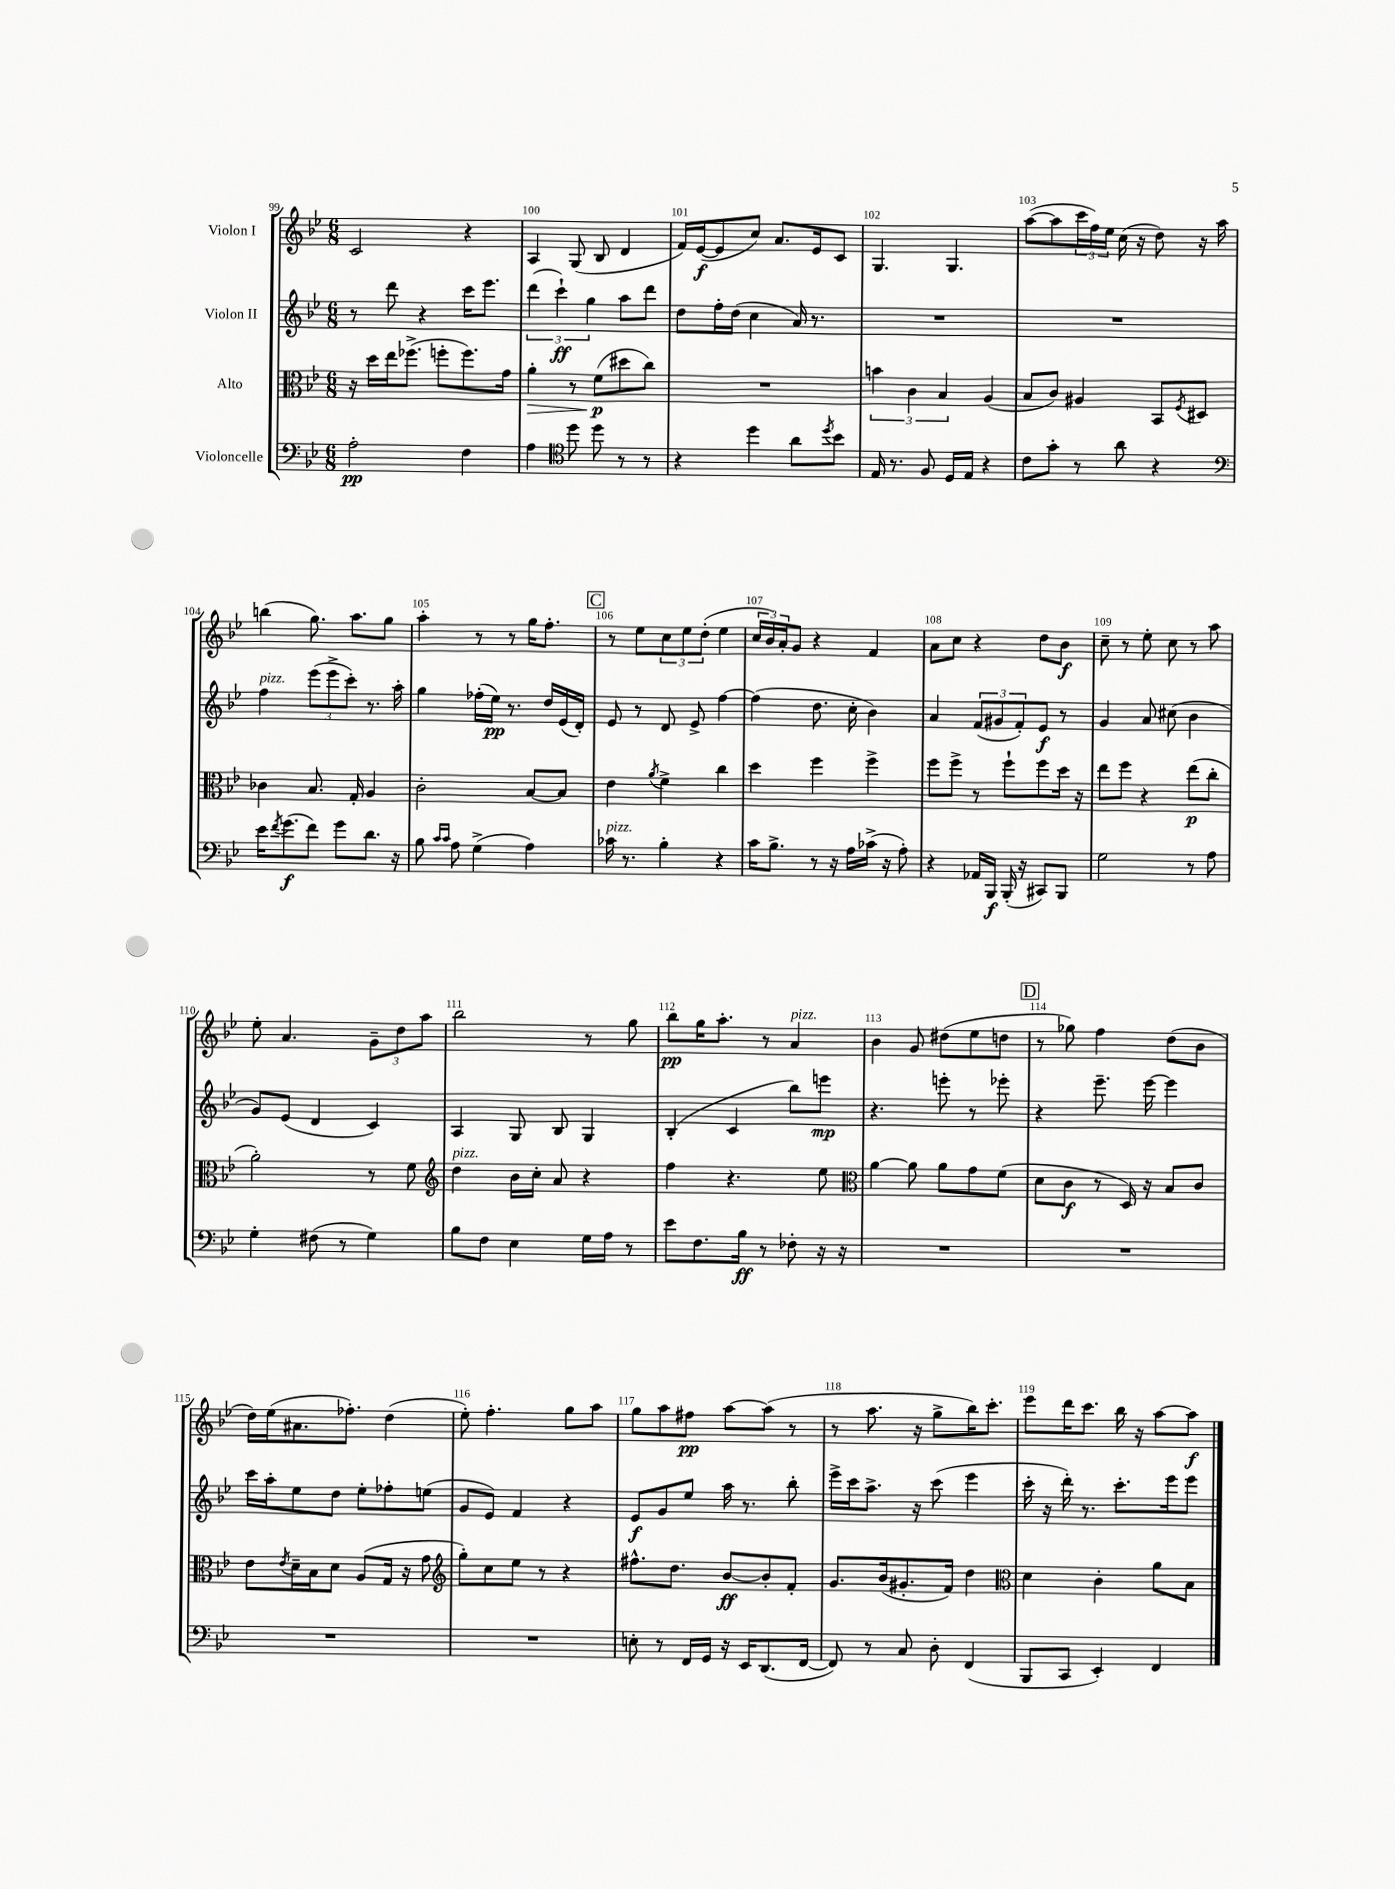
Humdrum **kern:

**kern	**kern	**kern	**kern
*staff4	*staff3	*staff2	*staff1
*clefF4	*clefC3	*clefG2	*clefG2
*k[b-e-]	*k[b-e-]	*k[b-e-]	*k[b-e-]
*M6/8	*M6/8	*M6/8	*M6/8
2A'\	16r	8r	2c/
.	16dd\LL	.	.
.	16ee-\J	8ddd\	.
.	(8.ff-^\J	.	.
.	.	4r	.
.	8ff'\L	.	.
4F\	8.ff\)	16ccc\LK	4r
.	.	8.eee-\J	.
.	16g\Jk	.	.
=	=	=	=
4A\	4a'\	(6ddd\	4A/
.	.	6ccc`\)	.
*clefC4	*	*	*
8dd\	8r	.	(8G/
.	.	6gg\	.
8dd\	(8f\L	.	8B-/
8r	8dd#\	8aa\L	4d/
8r	8cc\J)	8ddd\J	.
=	=	=	=
4r	2.r	8dd\L	16f/LL)
.	.	.	([16e-/J
.	.	16ff'\L	8e-/]
.	.	(16dd\JJ	.
4dd\	.	4cc\	8cc/J)
.	.	.	8.a/L
8a\L	.	16a/)	.
.	.	8.r	16e-/k
8qdd/	.	.	.
8b-\J	.	.	8c/J
=	=	=	=
16E-/	6b\	2.r	4.G/
8.r	.	.	.
.	6c\	.	.
8F/	.	.	.
.	6B-/	.	.
16D/LL	.	.	4.G/
16E-/JJ	.	.	.
4r	(4A/	.	.
=	=	=	=
8c\L	8B-/L	2.r	([8aa\L
8g'\J	8c/J)	.	8aa\]
8r	4A#/	.	24ccc\L
.	.	.	24ff\)
.	.	.	24ee-\JJ
8a\	.	.	(16cc\
.	.	.	16r
4r	8BB-/L	.	8dd\)
.	8qF/	.	.
.	8D#/J	.	16r
.	.	.	16aa\
=	=	=	=
*clefF4	*	*	*
16e-\LK	4c-\	4ff\	(4bb\
8qf/	.	.	.
(8.g\	.	.	.
8f\J)	8.B-/	(12eee-\L	8.gg\)
.	.	12eee-^\	.
8g\L	.	.	.
.	.	12ccc'\J)	.
.	16G'/	.	8.aa\L
8.d\J	4A/	8.r	.
.	.	.	8gg\J
16r	.	16aa'\	.
=	=	=	=
8B-\	2c'\	4gg\	4aa'\
16qqc/LL	.	.	.
16qqc/JJ	.	.	.
8A\	.	.	.
(4G^\	.	(16ff-'\LL	8r
.	.	16ee-\JJ)	.
.	.	8.r	8r
4A\)	[8B-/L	.	16gg\LK
.	.	16dd/LL	8.ff'\J
.	8B-/]J	(16e-/	.
.	.	16d'/JJ)	.
=	=	=	=
16c-\	4e-\	8e-/	8r
8.r	.	.	.
.	.	8r	8ee-\L
.	8qa/	.	.
4B-'\	4f^\	8d/	12cc\
.	.	.	12ee-\
.	.	8e-^/	.
.	.	.	(12dd'\J
4r	4cc\	[4ff\	4ee-\
=	=	=	=
16c\LK	4dd\	(4ff\]	24cc/LL
.	.	.	24b-/)
8.B-^\J	.	.	.
.	.	.	24a'/J
.	.	.	8g/J
8r	4ff\	8.dd\	4r
16r	.	.	.
16A\LL	.	16cc'\	.
(16c-^\JJ	4ff^\	4b-\)	4f/
16r	.	.	.
8A'\)	.	.	.
=	=	=	=
4r	8ff\L	4a/	8a\L
.	8ff^\J	.	8cc\J
16AA-/LL	8r	(12f/L	4r
16BBB-/JJ	.	.	.
.	.	12g#/	.
(16BBB-'/	8ff`\L	.	.
.	.	12f'/)	.
16r	.	.	.
8CC#/L)	8ff\	8e-/J	8dd\L
8BBB-/J	16dd\Jk	8r	8b-\J
.	16r	.	.
=	=	=	=
2G\	8ee-\L	4g/	8cc~\
.	8ff\J	.	8r
.	4r	8a/	8ee-'\
.	.	(8cc#\	8cc\
8r	(8ee-\L	4b-\	8r
8A\	8cc'\J	.	8aa\
=	=	=	=
4G'\	2a'\)	8g/L)	8ee-'\
.	.	(8e-/J	4.a/
(8F#\	.	4d/	.
8r	.	.	.
4G\)	8r	4c/)	12g~\L
.	.	.	12dd\
.	8f\	.	.
.	.	.	12aa\J
=	=	=	=
*	*clefG2	*	*
8B-\L	4dd\	4A/	2bb-\
8F\J	.	.	.
4E-\	16b-\LL	8G/	.
.	16cc'\JJ	.	.
.	8a/	8B-/	.
16G\LL	4r	4G/	8r
16A\JJ	.	.	.
8r	.	.	8gg\
=	=	=	=
8e-\L	4ff\	(4B-'/	8bb-\L
8.F\	.	.	16gg\K
.	.	.	8.aa'\J
.	4.r	4c/	.
16B-\Jk	.	.	.
8r	.	.	8r
8F-'\	.	8bb-\L)	4a/
16r	8ee-\	8eee\J	.
16r	.	.	.
=	=	=	=
*	*clefC3	*	*
2.r	[4a\	4.r	4b-\
.	8a\]	.	8g/
.	8a\L	8eee'\	(8dd#\L
.	8g\	8r	8ee-\
.	(8f\J	8eee-'\	8dd\J
=	=	=	=
2.r	8d\L	4r	8r
.	8c\J	.	8gg-\)
.	8r	8.eee-~\	4ff\
.	16D/)	.	.
.	16r	[16eee-\	.
.	8B-/L	4eee-\]	(8dd\L
.	8c/J	.	8b-\J
=	=	=	=
2.r	8e-\L	16ccc\LL	16dd\LL)
.	.	16aa'\J	(16ee-\J
.	8qe-/	.	.
.	16d~\L	8ee-\	8.a#\
.	16B-\J	.	.
.	8d\J	8dd\J	.
.	.	.	8.ff-'\J)
.	(8A/L	8ee-'\L	.
.	16G/Jk	8ff-'\	(4dd\
.	16r	.	.
.	8g\	(8ee\J	.
=	=	=	=
*	*clefG2	*	*
2.r	8gg'\L)	8g/L	8ee-'\)
.	8cc\	8e-/J)	4.ff'\
.	8ee-\J	4f/	.
.	8r	.	.
.	4r	4r	8gg\L
.	.	.	8aa\J
=	=	=	=
8E'\	8.ff#^^\L	8e-/L	8gg\L
8r	.	8g/	8aa\
.	8.dd\J	.	.
16FF/LL	.	8ee-/J	8ff#\J
16GG/JJ	.	.	.
16r	[8b-/L	16aa\	[8aa\L
16EE-/LK	.	8.r	.
(8.DD/	8b-'/]	.	(8aa\]J
.	8f'/J	8bb-'\	8r
[16FF/Jk	.	.	.
=	=	=	=
8FF/])	8.g/L	16eee-^\LL	8r
.	.	16ccc\J	.
8r	.	8.aa^\J	8.aa\
.	(16b-/k	.	.
8C/	8.g#'/	.	.
.	.	16r	16r
8D'\	.	(8ccc\	8gg^\L
.	16f/Jk)	.	.
(4FF/	4dd\	4eee-\	16bb-\K)
.	.	.	8.ccc'\J
=	=	=	=
*	*clefC3	*	*
8BBB-/L	4d\	16ccc'\	8eee-\L
.	.	16r	.
8CC/J	.	16ddd'\)	16ddd\K
.	.	8.r	8.ccc\J
4EE-'/)	4c'\	.	.
.	.	8.ccc'\L	16bb-\
.	.	.	16r
4FF/	8a\L	.	[8aa\L
.	.	16eee-\k	.
.	8B-\J	8eee-\J	8aa\]J
==	==	==	==
*-	*-	*-	*-
